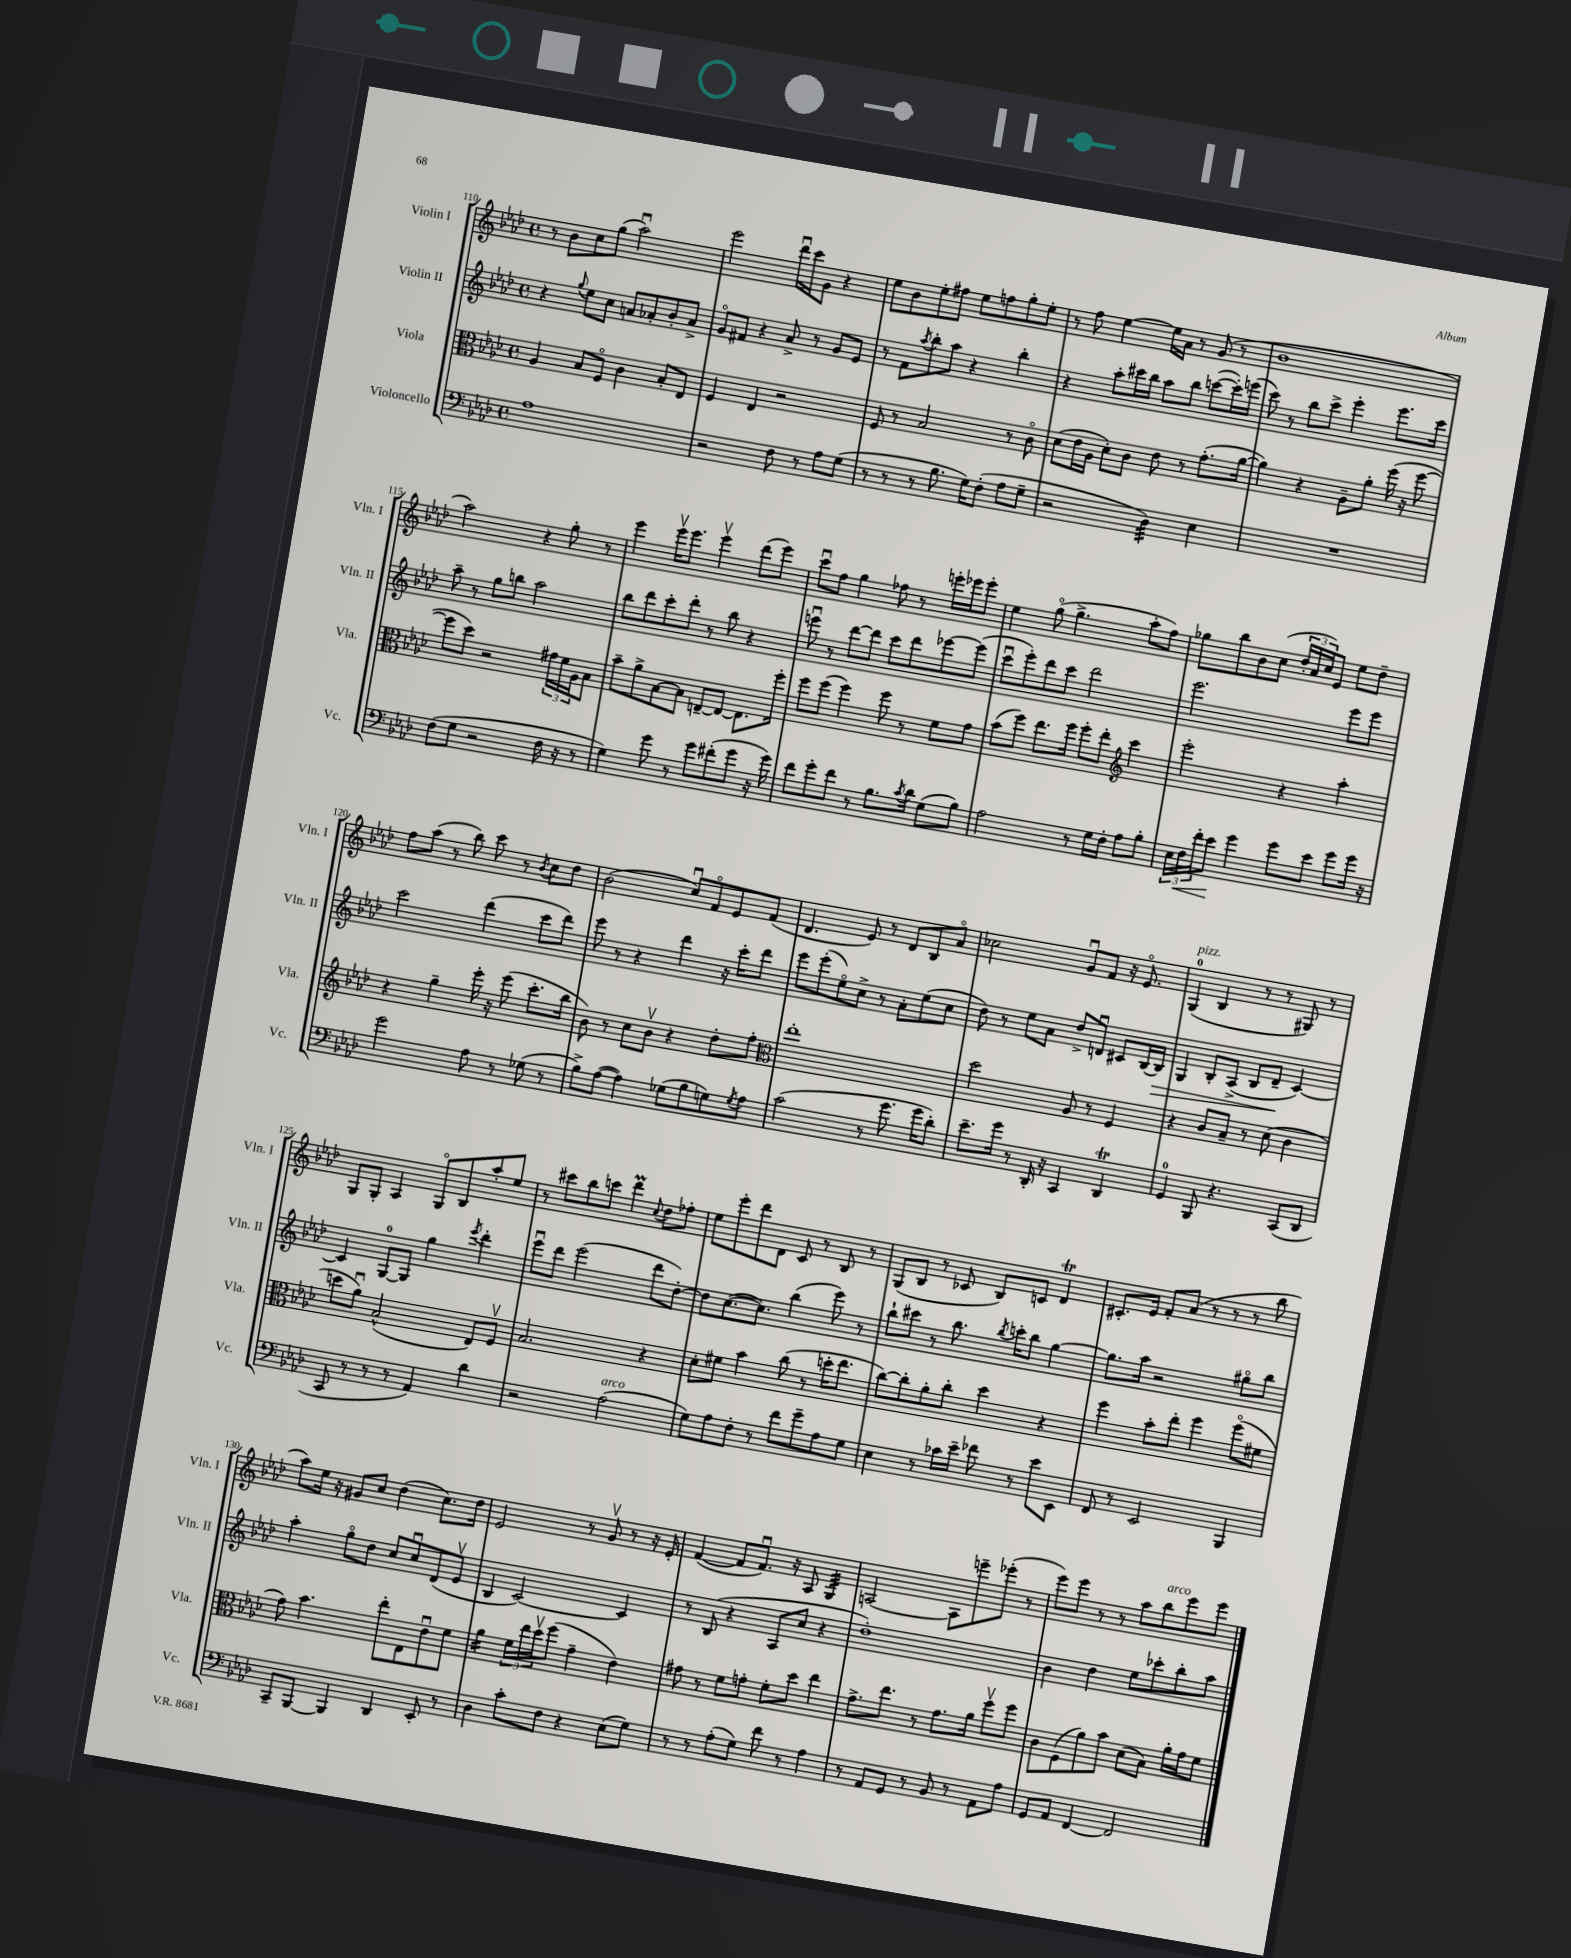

**kern	**kern	**kern	**kern
*staff4	*staff3	*staff2	*staff1
*clefF4	*clefC3	*clefG2	*clefG2
*k[b-e-a-d-]	*k[b-e-a-d-]	*k[b-e-a-d-]	*k[b-e-a-d-]
*M4/4	*M4/4	*M4/4	*M4/4
*met(c)	*met(c)	*met(c)	*met(c)
1A-	4A-/	4r	8r
.	.	.	8b-\L
.	.	8qqgg/	.
.	8B-/L	8ee-\L	8cc\
.	8Fo/J	8cc\J	(8gg\J
.	4c\	8a/L	2aa-u\)
.	.	8a-'/	.
.	8B-'/L	8b-'/	.
.	8E-/J	8a-^/J	.
=	=	=	=
2r	4F/	8go/L	2eee-\
.	.	8f#/J	.
.	4E-/	4r	.
8F\	2r	8a-^/	16ddd-u\LL
.	.	.	16ccc\J
8r	.	8r	8g\J
8A-\L	.	8g/L	4r
(8G\J	.	8e-/J	.
=	=	=	=
8r	8F/	8r	8ee-\L
8r	8r	8f\L	8b-\
.	.	8qaa-/	.
8r	2B-/	8bb-'\	8ee-'\
8.B-\	.	8aa-\J	8ff#\J
.	.	4r	8ee-\L
16G\LK)	.	.	.
(8F'\J	.	.	8ff\
8A-\L	8r	4bb-'\	8gg'\
8G~\J	8co\	.	8ee-'\J
=	=	=	=
2r	(8d-\L	4r	8r
.	16e-\L	.	8ff\
.	16A-\JJ	.	.
.	8d-'\L)	8aa-'\L	[4ee-\
.	8c\J	16ccc#\L	.
.	.	16bb-\JJ	.
4D-\)	8e-\	8aa-\L	16ee-\]LL
.	.	.	16a-\JJ
.	8r	8bb-\J	8r
4E-\	(8.g'\L	([8ccc\L	(8g/
.	.	16ccc'\]L)	8r
.	[16a-\Jk	(16eee\JJ	.
=	=	=	=
1r	4a-\])	8ccc\)	1b-
.	.	8r	.
.	4r	8bb-\L	.
.	.	8ccc^\J	.
.	8A-~\L	4eee-'\	.
.	8a-'\J	.	.
.	(16ff\	8.eee-\L	.
.	16r	.	.
.	[8ff\	.	.
.	.	16ccc\Jk	.
=	=	=	=
(8F\L	8ff\]L	8aa-~\	2aa-\)
8G\J	8dd-\J)	8r	.
2r	2r	8gg\L	.
.	.	8bb\J	.
.	.	2aa-\	4r
16F\	24g#\LL	.	8gg'\
.	24f\	.	.
16r	.	.	.
.	24A-\J	.	.
8r	8B-\J	.	8r
=	=	=	=
4G\)	8b-~\L	8bb-\L	4eee-\
.	8a-^\	8ddd-\	.
8g\	[8B-\	8ccc'\	16eee-v\LK
.	.	.	8.eee-\J
8r	8B-\]J	8ddd-'\J	.
8g\L	[8E~/L	8r	4eee-v\
(8f#'\	8E/_J	8bb-\	.
8g\J	8.E\]L	4r	(8ddd-\L
16r	.	.	8eee-\J)
16g\)	16ff'\Jk	.	.
=	=	=	=
8f\L	8ff\L	8eeeu\	8cccu\L
8g'\	(8ff\J	8r	8ff\J
8f\J	4ff\)	[8ddd-\L	4gg\
8r	.	8ddd-\]J	.
8.B-\L	8ff\	8ccc\L	8ff-\
.	8r	8ddd-\	8r
8qc/	.	.	.
16d-\Jk	.	.	.
(8G\L	8f\L	[8eee-\	16eee'\LL
.	.	.	16eee-\J
8B-\J)	8g\J	(8eee-\]J	8eee-'\J
=	=	=	=
2A-\	(8b-\L	8cccu\L	4ee-\
.	8ff\J)	8eee-'\)	.
.	8.ee-\L	8ddd-\	(8ggo\
.	.	8ccc\J	4.gg^\
.	16ff\Jk	.	.
8r	8ff'\L	2ddd-\	.
16G\LL	8ee-'\J	.	.
16F'\JJ	.	.	.
*	*clefG2	*	*
8A-\L	4ccc\	.	8aa-'\L
8B-'\J	.	.	8ff\J)
=	=	=	=
24E-\LL	2eee-'\	2.eee-\	8gg-\L
24F\	.	.	.
24f'\J	.	.	.
8e-\J	.	.	8bb-\
4g\	.	.	8b-\
.	.	.	(8cc\J
8g\L	4r	.	24dd-'/LL
.	.	.	24a-/
.	.	.	24cc/J)
8e-\J	.	.	8e-/J
8g\L	4aa-'\	8eee-\L	8ee-\L
16g\Jk	.	8eee-\J	8dd-~\J
16r	.	.	.
=	=	=	=
2g\	4r	2ccc\	8ff\L
.	.	.	(8aa-\J
.	4gg~\	.	8r
.	.	.	8bb-\)
8A-\	16eee-'\	(4ddd-\	8ccc\
.	16r	.	.
8r	(8eee-\	.	8r
.	.	.	8qb-/
(8G-\	8.ccc'\L	8ccc\L	8cc\L
8r	.	8ddd-\J)	8dd-\J
.	16bb-\Jk	.	.
=	=	=	=
8B-^\L)	8b-\)	8eee-\	(2b-\
([8A-\J	8r	8r	.
4A-\])	8cc\L	4r	.
.	8b-v\J	.	.
(8G-\L	4r	4ddd-\	8ccu/L)
8B-\	.	.	8fo/
8G\)	8dd-'\L	16r	8e-/
.	.	16ccc'\LK	.
8qG/	.	.	.
8A-\J	8ff'\J	8ddd-\J	(8f/J
=	=	=	=
*	*clefC3	*	*
(2c\	1ee-'	8eee-\L	4.d-/
.	.	(8eee-'\	.
.	.	8ee-o\)	.
.	.	8cc^\J	8e-/)
8r	.	8r	8r
8.g\	.	8a-'\L	8d-/L
.	.	(8ee-\	8B-/
16g\LK	.	.	.
8d-'\J)	.	8cc\J	8a-o/J
=	=	=	=
8.e-~\L	2dd-\	8dd-\)	2cc-\
.	.	8r	.
16g\Jk	.	.	.
8r	.	8ee-\L	.
16DD-'/	.	8a-\J	.
16r	.	.	.
4CC/	8A-/	8dd-^/L	8gu/L
.	8r	8du/J	8f/J
4DD-/	4F/	8c#/L	16r
.	.	.	8.e-o/
.	.	[16B-/L	.
.	.	16B-/]JJ	.
=	=	=	=
4GG/	4r	4G/	(4G/
8BBB-/	8c/L	8B-'/L	4B-/
4.r	8B-~/J	(8A-^/J	.
.	8r	8B-/L	8r
.	(8d-\	8d-~/J	8r
(8CC/L	4c\	[4c/)	8G#/)
8DD-/J	.	.	8r
=	=	=	=
8CC/	8dd\L	4c/]	8G/L
8r	8a-u\J)	.	8G'/J
8r	(2B-^^/	[8G/L	4A-/
8r	.	8G/]J	.
4AA-/)	.	4gg\	8Go/L
.	.	.	8B-/
.	.	8qeee-/	.
4d-\	8E-/L)	4ddd-'\	8aa-'/
.	8Fv/J	.	8ee-/J
=	=	=	=
2r	2.B-/	8eee-u\L	8r
.	.	8ddd-\J	8ccc#\L
.	.	(2eee-\	8bb-\
.	.	.	8ccc\J
(2A-\	.	.	4ddd-\
.	.	.	8qqcc/
.	4r	8ddd-\L	8dd-\L
.	.	[8dd-'\J)	8ff-'\J
=	=	=	=
8G\L)	8d-'\L	8dd-\]L	8ee-\L
8A-\	8f#\J	([8.cc\	8eee-'\
8F'\J	4b-\	.	8ddd-\
.	.	8.cc\]J)	.
8r	.	.	8d-\J
8f\L	(8cc\	(4bb-\	8c/
8g~\	8r	.	8r
8A-\	16dd'\LK	8eee-\)	8B-/
.	8.ee-\J	.	.
8G\J	.	8r	8r
=	=	=	=
4E-\	[8cc\L)	8bb-`\L	(8G/L
.	8cc'\]	8ccc#\J	8B-/J
8r	8a-'\	8r	8r
16c-\LL	8cc'\J	8.bb-\	8c-/
16e-~\JJ	.	.	.
8f-\	4dd-\	.	8B-/L)
.	.	8qbb-/	.
.	.	16ccc'\LK	.
8r	.	8bb-\J	8c/J
8e-\L	4r	[4gg\	4d-/
8EE-\J	.	.	.
=	=	=	=
8FF/	4ff\	8.gg\]L	8.c#'/L
8r	.	.	.
.	.	16aa-\Jk	16e-/Jk
2EE-/	8b-'\L	2r	8f'/L
.	8ee-'\J	.	(8a-/J
.	4ff\	.	8r
.	.	.	8r
4BBB-/	(8ffo\L	8gg#o\L	8r
.	8f#\J	8bb-\J	8bb-\
=	=	=	=
8CC~/L	8g\)	4aa-'\	8aa-\L)
[8BBB-/J	4.b-\	.	16ee-\Jk
.	.	.	16r
4BBB-/]	.	8ggo\L	8g#/L
.	.	8dd-\J	8cc/J
4DD-/	8ee-'\L	8cc/L	(4dd-\
.	8E-\	8ccu/	.
8EE-'/	8e-u\	(8d-/	8.cc\L)
8r	8f\J	8e-v/J	.
.	.	.	16dd-\Jk
=	=	=	=
4D-\	4a-\	4B-/	2e-/
8c'\L	24f\LL	[2c/)	.
.	24ee-\	.	.
.	24dd-v\J	.	.
8F\J	(8ff\J	.	.
4r	4g~\	.	8r
.	.	.	8gv/
(8E-\L	4e-\)	4c/]	8r
8G\J)	.	.	16r
.	.	.	16e-'/
=	=	=	=
8r	8g#\	8r	([4f/
8r	8r	(8B-/	.
(8A-'\L	8f\L	4r	8f/]L
8G\J)	8g'\J	.	8.fu/J)
8f\	8f'\L	8A-/L	.
.	.	.	16r
8r	8dd-\J	8cc/J	8A-/
4A-\	4ee-\	4r	4G/
=	=	=	=
8r	8.g^\L	1dd-')	[2A/
8AA-/L	.	.	.
.	8.ee-\J	.	.
8GG/J	.	.	.
8r	8r	.	.
8BB-/	8.g\L	.	8A\]L
8r	.	.	8eee~\
.	16a-\Jk	.	.
8AA-\L	8ffv\L	.	(8eee-'\J
8A-\J	8ff\J	.	8r
=	=	=	=
8GG/L	8c\L	4b-\	8eee-\L)
8AA-/J	(8F\	.	8eee-\J
[4FF/	8a-\)	4dd-\	8r
.	8b-\J	.	8r
2FF/]	(8d-\L	8ee-\L	8aa-\L
.	8B-\J)	8ccc-'\	8bb-\
.	16a-'\LL	8bb-'\	8eee-\
.	16g\J	.	.
.	8f\J	8aa-\J	8eee-\J
==	==	==	==
*-	*-	*-	*-
